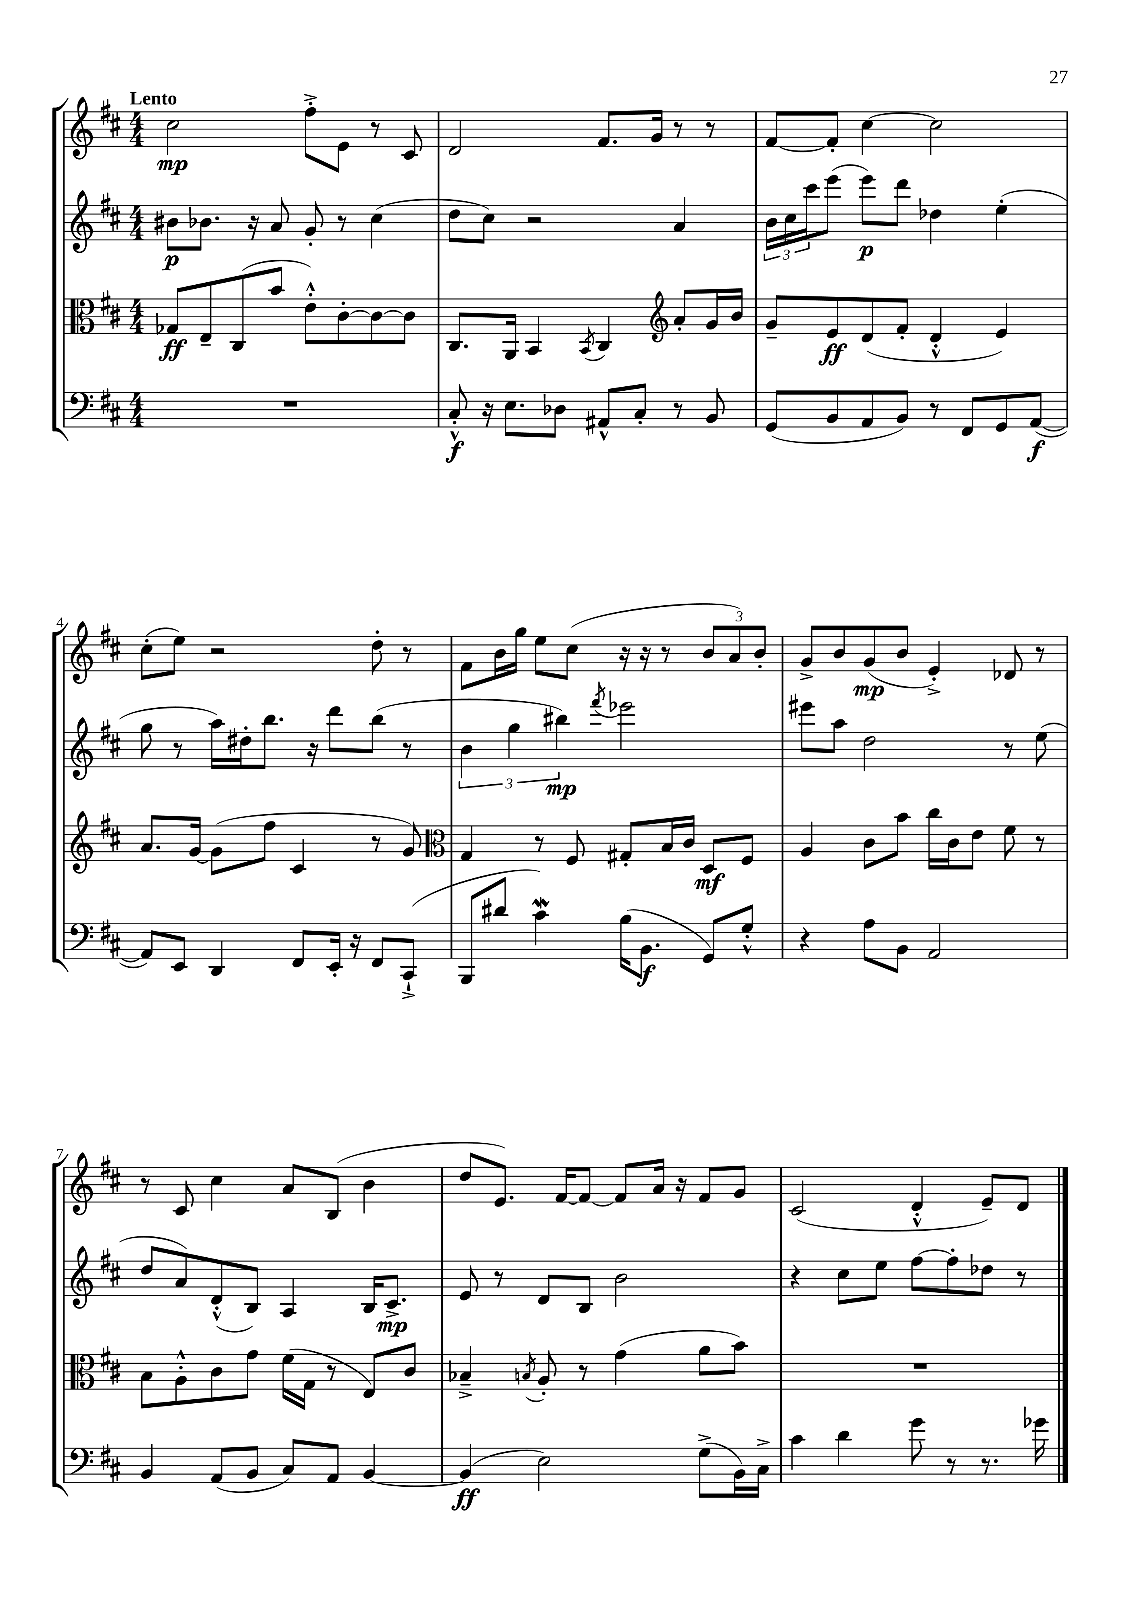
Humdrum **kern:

**kern	**kern	**kern	**kern
*staff4	*staff3	*staff2	*staff1
*clefF4	*clefC3	*clefG2	*clefG2
*k[f#c#]	*k[f#c#]	*k[f#c#]	*k[f#c#]
*M4/4	*M4/4	*M4/4	*M4/4
1r	8G-	8b#	2cc#
.	8E~	8.b-	.
.	(8C#	.	.
.	.	16r	.
.	8b	8a	.
.	8e'^^)	8g'	8ff#'^
.	[8c#'	8r	8e
.	8c#_	(4cc#	8r
.	8c#]	.	8c#
=	=	=	=
8C#'^^	8.C#	8dd	2d
16r	.	8cc#)	.
8.E	16AA	.	.
.	4BB	2r	.
8D-	.	.	.
.	8qBB	.	.
8AA#^^	4C#	.	8.f#
8C#'	.	.	.
.	.	.	16g
*	*clefG2	*	*
8r	8a'	4a	8r
8BB	16g	.	8r
.	16b	.	.
=	=	=	=
(8GG	8g~	24b	[8f#
.	.	24cc#	.
.	.	24ccc#	.
8BB	8e	(8eee	8f#']
8AA	(8d	8eee)	[4cc#
8BB)	8f#'	8ddd	.
8r	4d'^^	4dd-	2cc#]
8FF#	.	.	.
8GG	4e)	(4ee'	.
([8AA	.	.	.
=	=	=	=
8AA])	8.a	8gg	(8cc#'
8EE	.	8r	8ee)
.	[16g	.	.
4DD	(8g]	16aa)	2r
.	.	16dd#'	.
.	8ff#	8.bb	.
8FF#	4c#	.	.
.	.	16r	.
16EE'	.	8ddd	.
16r	.	.	.
8FF#	8r	(8bb	8dd'
(8CC#`^	8g)	8r	8r
=	=	=	=
*	*clefC3	*	*
8BBB	4G	6b	8f#
8d#	.	.	16b
.	.	6gg	.
.	.	.	16gg
4c#)	8r	.	8ee
.	.	6bb#)	.
.	8F#	.	(8cc#
.	.	8qfff#	.
(16B	8G#'	2eee-	16r
8.BB	.	.	16r
.	16B	.	8r
.	16c#	.	.
8GG)	8D	.	12b
.	.	.	12a)
8G'^^	8F#	.	.
.	.	.	12b'
=	=	=	=
4r	4A	8eee#	8g^
.	.	8aa	8b
8A	8c#	2dd	(8g
8BB	8b	.	8b
2AA	16cc#	.	4e'^)
.	16c#	.	.
.	8e	.	.
.	8f#	8r	8d-
.	8r	(8ee	8r
=	=	=	=
4BB	8B	8dd	8r
.	8A'^^	8a)	8c#
(8AA	8c#	(8d'^^	4cc#
8BB	8g	8B)	.
8C#)	(16f#	4A	8a
.	16G	.	.
8AA	8r	.	(8B
[4BB	8E)	16B	4b
.	.	8.c#^	.
.	8c#	.	.
=	=	=	=
(4BB]	4B-~^	8e	8dd
.	.	8r	8.e)
.	8qB	.	.
2E)	8A'	8d	.
.	.	.	[16f#
.	8r	8B	8f#_
.	(4g	2b	8f#]
.	.	.	16a
.	.	.	16r
(8G^	8a	.	8f#
16BB)	8b)	.	8g
16C#^	.	.	.
=	=	=	=
4c#	1r	4r	(2c#
4d	.	8cc#	.
.	.	8ee	.
8g	.	[8ff#	4d'^^
8r	.	8ff#']	.
8.r	.	8dd-	8e~)
.	.	8r	8d
16g-	.	.	.
==	==	==	==
*-	*-	*-	*-
